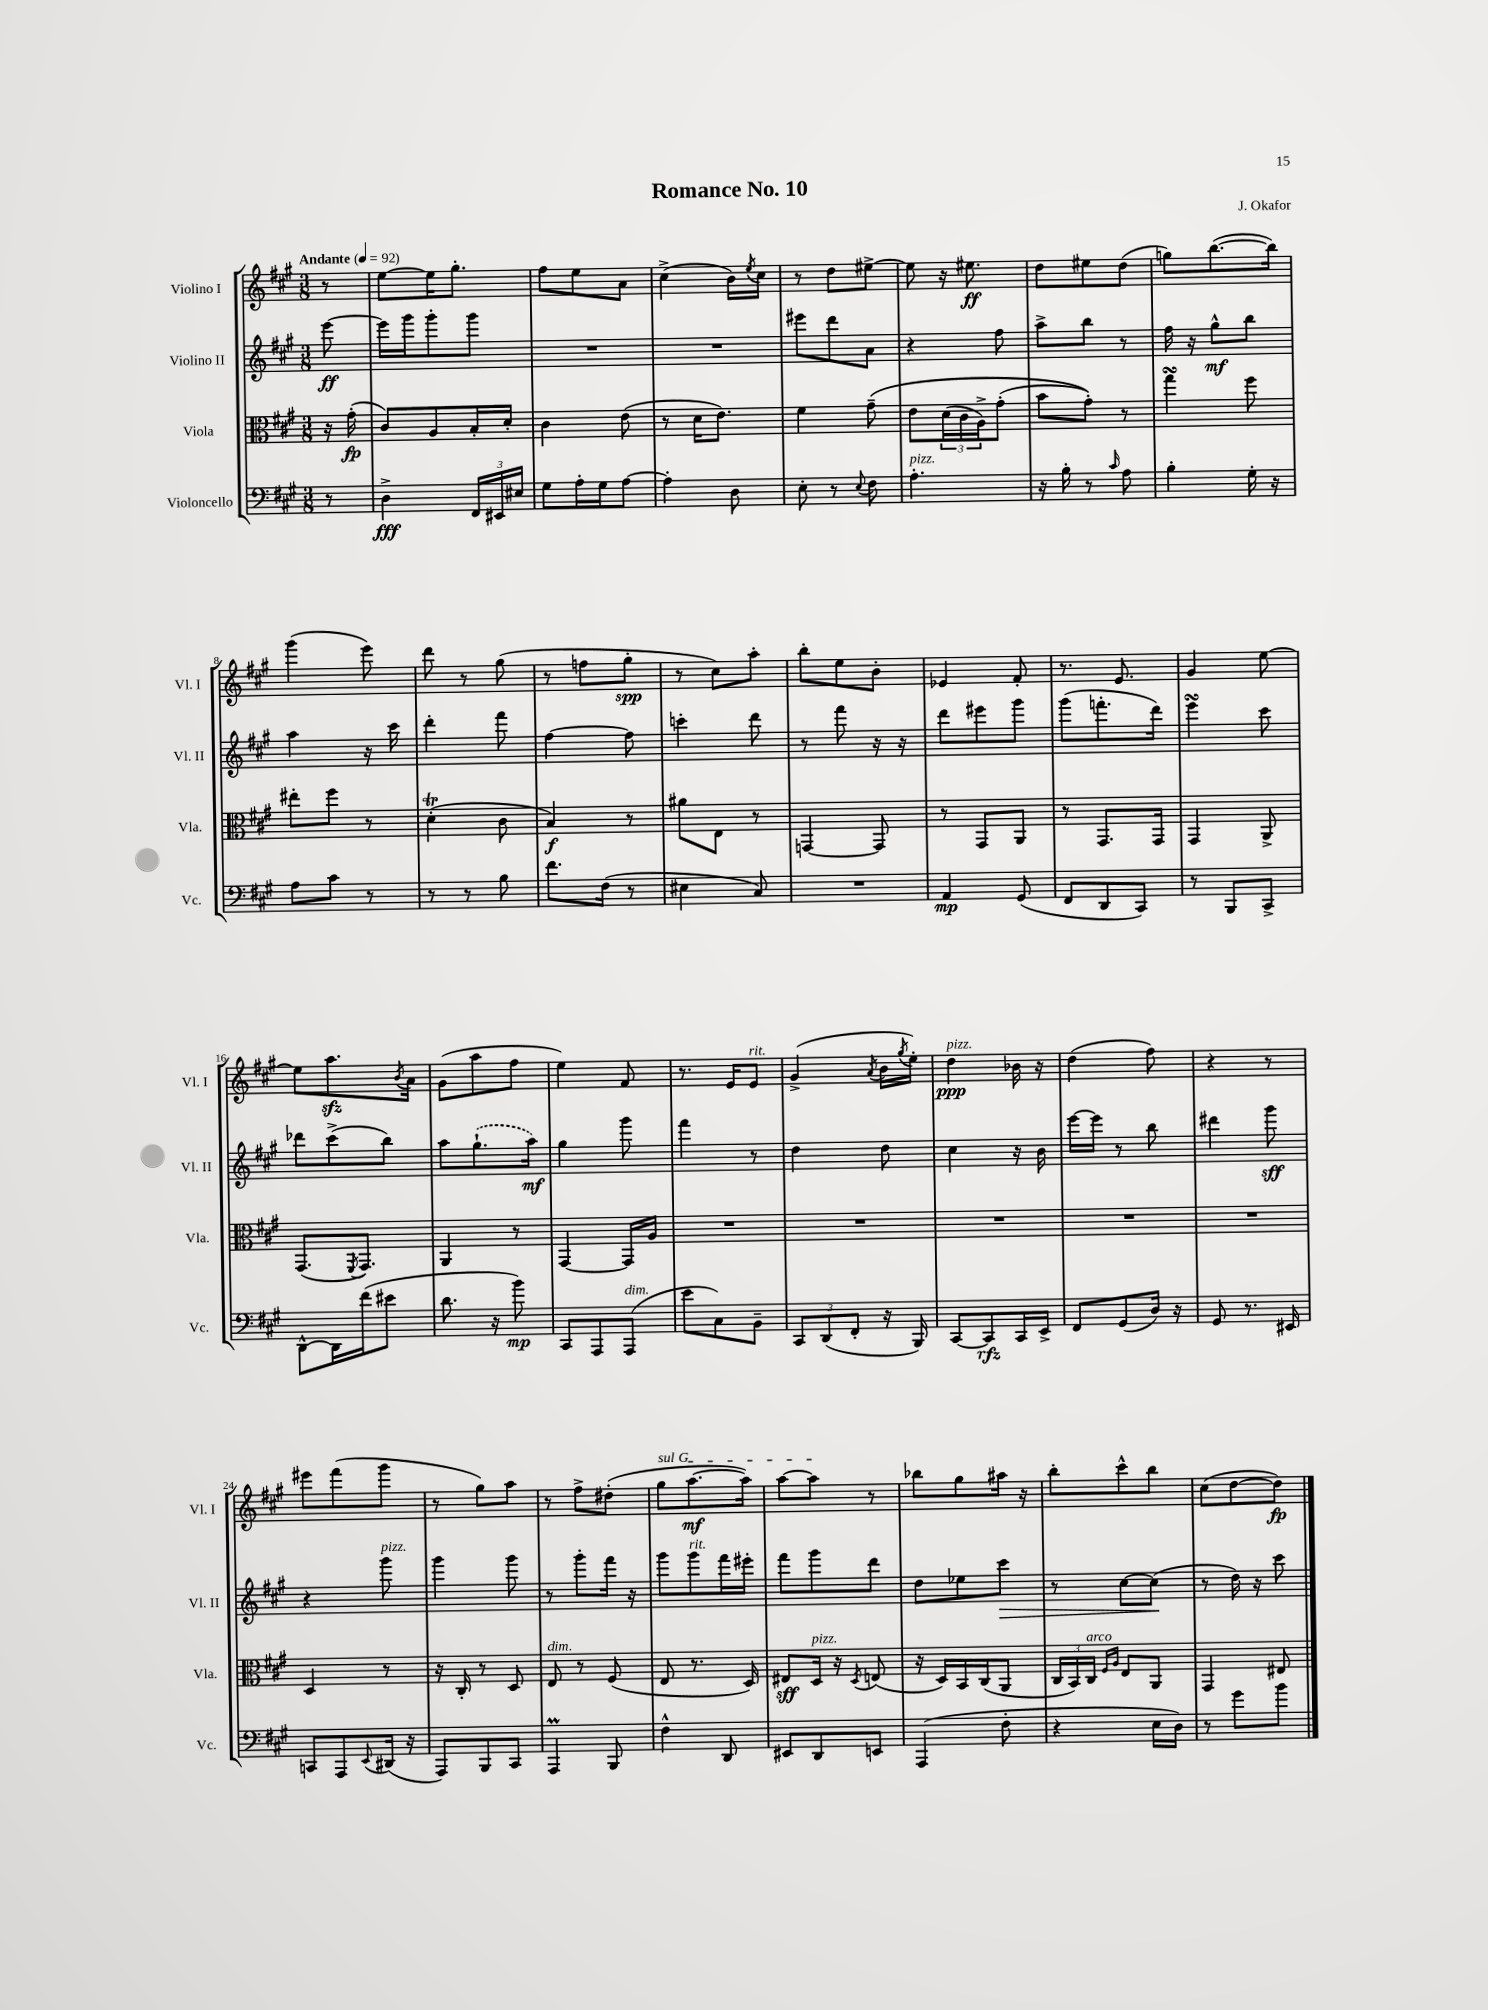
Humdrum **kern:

**kern	**kern	**kern	**kern
*staff4	*staff3	*staff2	*staff1
*clefF4	*clefC3	*clefG2	*clefG2
*k[f#c#g#]	*k[f#c#g#]	*k[f#c#g#]	*k[f#c#g#]
*M3/8	*M3/8	*M3/8	*M3/8
*MM92	*MM92	*MM92	*MM92
8r	16r	[8eee\	8r
.	(16g#'\	.	.
=	=	=	=
4D^\	8c#/L)	16eee\]LL	[8ee\L
.	.	16ggg#\J	.
.	8A/	8ggg#'\	16ee\]K
.	.	.	8.gg#'\J
24FF#/LL	16B'/L	8ggg#\J	.
24EE#/	.	.	.
.	16d'/JJ	.	.
24E#/JJ	.	.	.
=	=	=	=
8G#\L	4c#\	4.r	8ff#\L
16A'\L	.	.	8ee\
16G#\J	.	.	.
[8A\J	(8e\	.	8a\J
=	=	=	=
4A'\]	8r	4.r	(4cc#^\
.	16d\LK	.	.
.	8.e\J)	.	.
8D\	.	.	16b\LL)
.	.	.	8qee/
.	.	.	16cc#\JJ
=	=	=	=
8E'\	4f#\	8eee#\L	8r
8r	.	8ddd\	8dd\L
8qqE/	.	.	.
8F#\	&(8g#~\	8a\J	[8ee#^\J
=	=	=	=
4.A'\	8e\L	4r	8ee#\]
.	(24d\L	.	16r
.	24c#\	.	.
.	.	.	8.ee#\
.	24A^\J)	.	.
.	(8g#'\J	8ff#\	.
=	=	=	=
16r	8b\L	8aa^\L	8dd\L
16B'\	.	.	.
8r	8g#'\J)&)	8bb\J	8ee#\
16qqc#/	.	.	.
8A\	8r	8r	(8dd\J
=	=	=	=
4B'\	4gg#\	16ff#\	8gg\L)
.	.	16r	.
.	.	8gg#^^\L	([8.bb\
16G#'\	8ff#\	8bb\J	.
16r	.	.	16bb\]Jk)
=	=	=	=
8A\L	8ee#'\L	4aa\	(4ggg#\
8c#\J	8ff#\J	.	.
8r	8r	16r	8eee\)
.	.	16ccc#\	.
=	=	=	=
8r	(4d'\	4ddd'\	8ddd\
8r	.	.	8r
8B\	8c#\	8fff#\	(8gg#\
=	=	=	=
8.f#\L	4B/)	[4ff#\	8r
.	.	.	8ff\L
(16F#\Jk	.	.	.
8r	8r	8ff#\]	8gg#'\J
=	=	=	=
4E#\	8a#\L	4ccc'\	8r
.	8E\J	.	8cc#\L)
8C#/)	8r	8ddd\	8aa'\J
=	=	=	=
4.r	[4GG/	8r	8bb'\L
.	.	8fff#\	8ee\
.	8GG/]	16r	8b'\J
.	.	16r	.
=	=	=	=
4AA/	8r	8ddd\L	4e-/
.	8GG#/L	8eee#\	.
(8GG#/	8AA/J	8ggg#\J	8f#'/
=	=	=	=
8FF#/L	8r	(8ggg#\L	8.r
8DD/	8.GG#/L	8.fff'\	.
.	.	.	8.e/
8CC#/J)	.	.	.
.	16GG#/Jk	16ddd\Jk)	.
=	=	=	=
8r	4GG#/	4eee\	4g#/
8BBB/L	.	.	.
8CC#^/J	8AA^/	8ccc#\	[8ee\
=	=	=	=
[8DD^^\L	(8.GG#/L	8ddd-\L	8ee\]L
16DD\]L	.	(8ccc#^\	8.aa\
.	8qFF#/	.	.
(16f#\J	8.GG#/J)	.	.
8e#\J	.	8bb\J)	.
.	.	.	8qb/
.	.	.	16a\Jk
=	=	=	=
8.d\	4AA/	8aa\L	(8g#\L
.	.	(8.gg#`\	8aa\
16r	.	.	.
8b\)	8r	.	8ff#\J
.	.	16aa\Jk)	.
=	=	=	=
8CC#/L	[4GG#/	4gg#\	4ee\)
8AAA/	.	.	.
(8AAA/J	16GG#/]LL	8ggg#\	8f#/
.	16A/JJ	.	.
=	=	=	=
8e\L	4.r	4fff#\	8.r
8C#\)	.	.	.
.	.	.	16e/LK
8BB~\J	.	8r	8e/J
=	=	=	=
12CC#/L	4.r	4dd\	(4g#^/
(12DD/	.	.	.
12FF#'/J	.	.	.
.	.	.	8qa/
16r	.	8dd\	16b\LL
.	.	.	8qgg#/
16BBB/)	.	.	16ee'\JJ)
=	=	=	=
[8CC#/L	4.r	4cc#\	4dd\
8CC#/]	.	.	.
16CC#/L	.	16r	16b-\
16EE^/JJ	.	16b\	16r
=	=	=	=
8FF#/L	4.r	[16eee\LL	(4dd\
.	.	16eee\]JJ	.
(8GG#/	.	8r	.
16D/Jk)	.	8bb\	8ff#\)
16r	.	.	.
=	=	=	=
8GG#/	4.r	4ddd#\	4r
8.r	.	.	.
.	.	8ggg#\	8r
16EE#/	.	.	.
=	=	=	=
8CC/L	4D/	4r	8eee#\L
8AAA/	.	.	(8fff#\
8qqEE/	.	.	.
(16DD#/Jk	8r	8ggg#\	8ggg#\J
16r	.	.	.
=	=	=	=
8AAA/L)	16r	4ggg#\	8r
.	16C#'/	.	.
8BBB/	8r	.	8gg#\L)
8CC#/J	8D/	8ggg#\	8aa\J
=	=	=	=
4AAA/	8E/	8r	8r
.	8r	8ggg#'\L	8ff#^\L
8BBB/	(8F#/	16fff#\Jk	(8dd#'\J
.	.	16r	.
=	=	=	=
4F#^^\	8E/	8ggg#\L	8gg#\L
.	8.r	8ggg#\	[8.aa\
8DD/	.	16fff#\L	.
.	16D/)	16eee#'\JJ	16aa\]Jk)
=	=	=	=
8EE#/L	8E#/L	8fff#\L	[8aa\L
8DD/	16D/Jk	8ggg#\	8aa\]J
.	16r	.	.
.	8qD/	.	.
8EE/J	(8E/	8ddd\J	8r
=	=	=	=
(4AAA/	16r	8dd\L	8bb-\L
.	16D/LL)	.	.
.	16BB/	8ee-\	8gg#\
.	(16C#/J	.	.
8F#'\	8AA/J	8ccc#\J	16aa#\Jk
.	.	.	16r
=	=	=	=
4r	24C#/LL	8r	8bb'\L
.	24BB/)	.	.
.	24C#/JJ	.	.
.	16qqF#/LL	.	.
.	16qqA/JJ	.	.
.	8E/L	[8cc#\L	8ccc#^^\
16E\LL	8AA/J	(8cc#\]J	8bb\J
16D\JJ)	.	.	.
=	=	=	=
8r	4GG#/	8r	(8cc#\L
8g#\L	.	16dd\)	[8dd\
.	.	16r	.
8b\J	8E#/	8ccc#\	8dd\]J)
==	==	==	==
*-	*-	*-	*-
